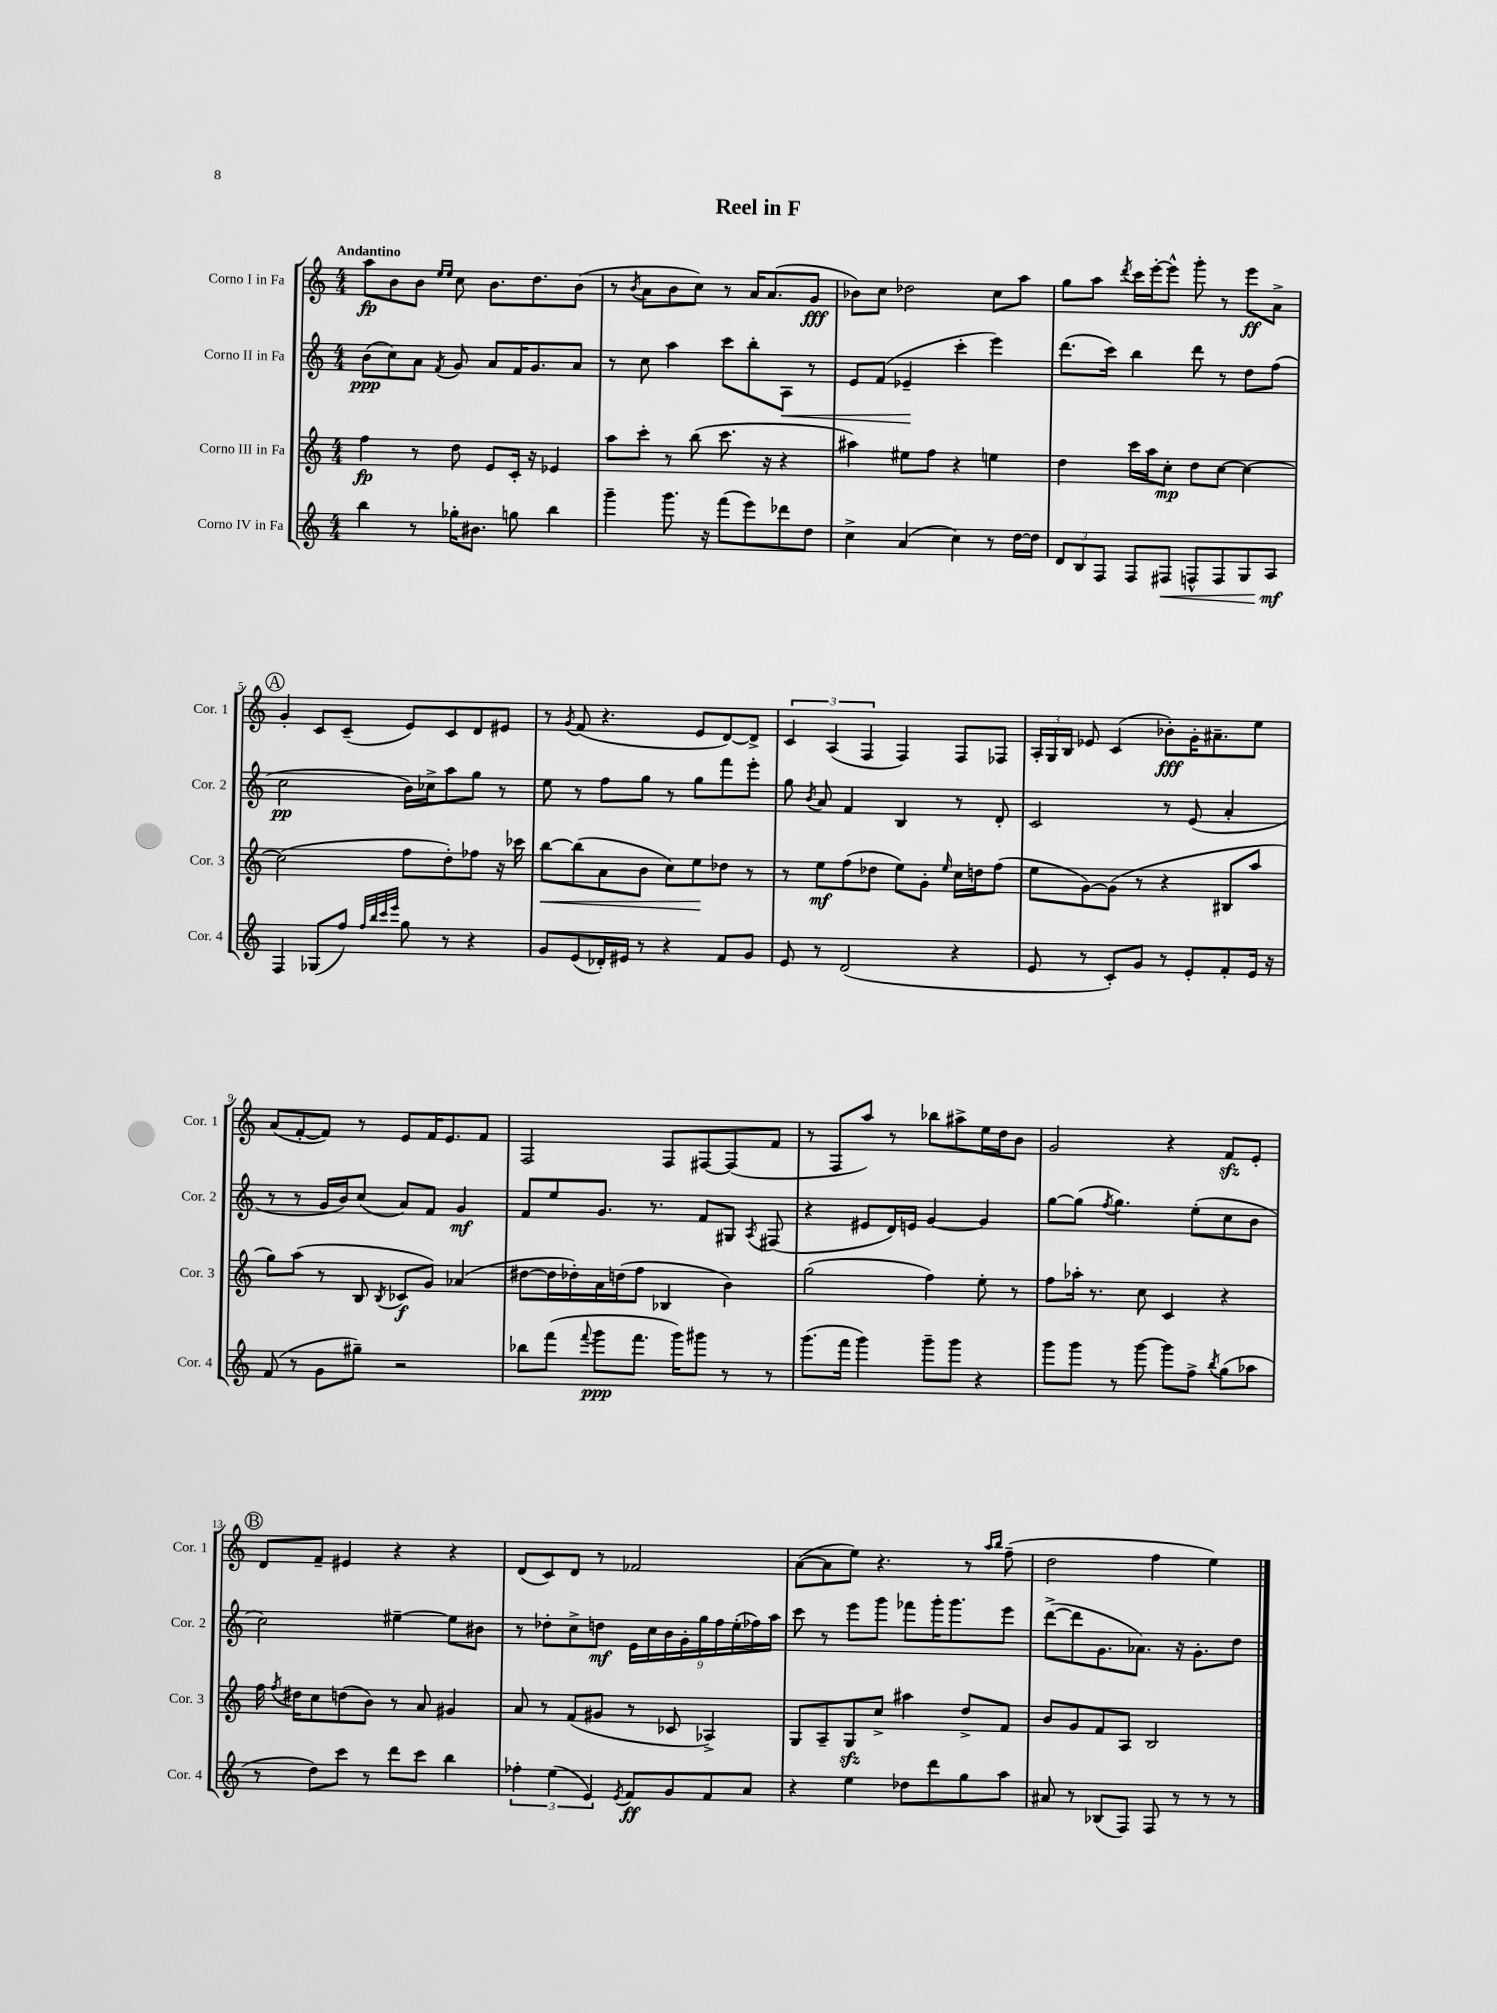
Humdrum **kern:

**kern	**dynam	**kern	**dynam	**kern	**dynam	**kern	**dynam
*part4	*part4	*part3	*part3	*part2	*part2	*part1	*part1
*staff4	*staff4	*staff3	*staff3	*staff2	*staff2	*staff1	*staff1
*I"Corno IV in Fa	*	*I"Corno III in Fa	*	*I"Corno II in Fa	*	*I"Corno I in Fa	*
*I'Cor. 4	*	*I'Cor. 3	*	*I'Cor. 2	*	*I'Cor. 1	*
*clefG2	*	*clefG2	*	*clefG2	*	*clefG2	*
*k[]	*	*k[]	*	*k[]	*	*k[]	*
*M4/4	*	*M4/4	*	*M4/4	*	*M4/4	*
=1	=1	=1	=1	=1	=1	=1	=1
!	!	!	!	!	!	!LO:TX:a:B:t=Andantino	!
4bb\	.	4ff\	fp	(8b\L	ppp	8aa\L	fp
.	.	.	.	8cc\)	.	8b\	.
8r	.	8r	.	8a\J	.	8b\J	.
.	.	.	.	.	.	16qqee/LL	.
.	.	.	.	8qf/	.	16qqee/JJ	.
16gg-X'\KL	.	8dd\	.	8g/	.	8cc\	.
8.b#X\J	.	.	.	.	.	.	.
.	.	8e/L	.	8a/L	.	8.b\L	.
8ggn\	.	16c'/Jk	.	16f/K	.	.	.
.	.	16r	.	8.g/	.	8.dd\	.
4bb\	.	4e-X/	.	.	.	.	.
.	.	.	.	8a/J	.	(8b\J	.
=2	=2	=2	=2	=2	=2	=2	=2
4ggg~\	.	8aa\L	.	8r	.	8r	.
.	.	.	.	.	.	8qb/	.
.	.	8ccc'\J	.	8cc\	.	8a\L	.
8.ggg\	.	8r	.	4aa\	.	8b\	.
.	.	(8bb\	.	.	.	8cc\J)	.
16r	.	.	.	.	.	.	.
(8fff\L	.	8.ccc\	.	8ccc\L	.	8r	.
8eee\)	.	.	.	8bb'\	.	16a/KL	.
.	.	16r	.	.	.	(8.a/	.
!	!	!	!	!	!LO:HP:b	!	!
8ddd-X\	.	4r	.	8A\J	<	.	.
8dd\J	.	.	.	8r	.	8g/J	fff
=3	=3	=3	=3	=3	=3	=3	=3
4cc^\	.	4aa#X\)	.	8e/L	.	8b-X\L)	.
.	.	.	.	(8f/J	.	8cc\J	.
(4a/	.	8ee#X\L	.	4e-X~/	.	2dd-X\	.
.	.	8ff\J	.	.	.	.	.
4cc\)	.	4r	.	4ccc'\	[	.	.
8r	.	4een\	.	4eee\)	.	8cc\L	.
[16dd\LL	.	.	.	.	.	8aa\J	.
16dd\JJ]	.	.	.	.	.	.	.
=4	=4	=4	=4	=4	=4	=4	=4
12d/L	.	4dd\	.	(8.ddd\L	.	8gg\L	.
12B/	.	.	.	.	.	.	.
.	.	.	.	.	.	8aa\J	.
12F/J	.	.	.	.	.	.	.
.	.	.	.	16ccc\Jk)	.	.	.
.	.	.	.	.	.	8qddd/	.
8F/L	.	16ccc\LL	.	4bb\	.	16ccc\LL	.
.	.	16aa\J	.	.	.	[16eee'\J	.
!	!LO:HP:b	!	!	!	!	!	!
8F#X/J	<	8cc'\J	mp	.	.	8eee^^\J]	.
8Fn^^/L	.	8dd\L	.	8ddd\	.	8ggg'\	.
8F/	.	[8cc\J	.	8r	.	8r	.
8G/	.	4cc\_	.	8dd\L	.	8eee\L	ff
8A/J	mf	.	.	(8ff\J	.	8a^\J	.
.	[	.	.	.	.	.	.
!!LO:LB:g=z
!!LO:REH:place=s1:t=A
=5	=5	=5	=5	=5	=5	=5	=5
4F/	.	(2cc\]	.	2cc\	pp	4g'/	.
(8G-X/L	.	.	.	.	.	8c/L	.
8ff/J)	.	.	.	.	.	(8c~/J	.
32qqff/LLL	.	.	.	.	.	.	.
32qqbb/	.	.	.	.	.	.	.
32qqccc/	.	.	.	.	.	.	.
32qqeee/JJJ	.	.	.	.	.	.	.
8gg\	.	8ff\L	.	16b\LL)	.	8e/L)	.
.	.	.	.	16cc-X^\J	.	.	.
8r	.	8dd'\)	.	8aa\	.	8c/	.
4r	.	8ff-X\J	.	8gg\J	.	8d/	.
.	.	16r	.	8r	.	8e#X/J	.
.	.	16ccc-X\	.	.	.	.	.
=6	=6	=6	=6	=6	=6	=6	=6
!	!	!	!LO:HP:b	!	!	!	!
8g/L	.	[8bb\L	<	8ee\	.	8r	.
.	.	.	.	.	.	8qg/	.
(8e/	.	(8bb\]	.	8r	.	(8f/	.
16d-X'/L)	.	8a\	.	8ff\L	.	4.r	.
16e#X/JJ	.	.	.	.	.	.	.
8r	.	8b\J	.	8gg\J	.	.	.
4r	.	8cc\L)	.	8r	.	.	.
.	.	8ee\	.	8gg\L	.	8e/L	.
8f/L	.	8dd-X\J	[	8fff\	.	[8d/)	.
8g/J	.	8r	.	8eee'\J	.	8d^/J]	.
=7	=7	=7	=7	=7	=7	=7	=7
8e/	.	8r	.	8gg\	.	6c/	.
.	.	.	.	8qb/	.	.	.
8r	.	8ee\L	mf	8a/	.	.	.
.	.	.	.	.	.	(6A/	.
(2d/	.	(8ff\	.	4f/	.	.	.
.	.	.	.	.	.	6F/	.
.	.	8dd-X\J	.	.	.	.	.
.	.	8ee\L)	.	4B/	.	4F/)	.
.	.	8g'\J	.	.	.	.	.
.	.	16qqee/	.	.	.	.	.
4r	.	16cc\LL	.	8r	.	8F/L	.
.	.	16ddn\J	.	.	.	.	.
.	.	(8ff\J	.	8d'/	.	8F-X/J	.
=8	=8	=8	=8	=8	=8	=8	=8
8e/	.	8ee\L	.	2c/	.	24A'/LL	.
.	.	.	.	.	.	24G/	.
.	.	.	.	.	.	24B/JJ	.
8r	.	[8g\)	.	.	.	8e-X/	.
8c'/L)	.	(8g\J]	.	.	.	(4c/	.
8g/J	.	8r	.	.	.	.	.
8r	.	4r	.	8r	.	8b-X'\L)	fff
8e'/L	.	.	.	(8e/	.	16g'\K	.
.	.	.	.	.	.	8.a#X~\	.
8f'/	.	8B#X/L	.	4a'/	.	.	.
16e/Jk	.	8aa/J	.	.	.	8ee\J	.
16r	.	.	.	.	.	.	.
!!LO:LB:g=z
=9	=9	=9	=9	=9	=9	=9	=9
(8f/	.	8gg\L)	.	8r	.	(8a/L	.
8r	.	(8aa\J	.	8r	.	[8f'/	.
8g\L	.	8r	.	16g/LL	.	8f/J])	.
.	.	.	.	16b/J)	.	.	.
8gg#X~\J)	.	8B/	.	(8cc/J	.	8r	.
.	.	8qB/	.	.	.	.	.
2r	.	8c-X/L	f	8a/L)	.	8e/L	.
.	.	8g/J)	.	8f/J	.	16f/K	.
.	.	.	.	.	.	8.e/	.
.	.	(4a-X/	.	4g/	mf	.	.
.	.	.	.	.	.	8f/J	.
=10	=10	=10	=10	=10	=10	=10	=10
8bb-X\L	.	[8dd#X\L	.	8f/L	.	2F/	.
(8fff\J	.	16dd#\L]	.	8ee/	.	.	.
.	.	16dd-X'\)	.	.	.	.	.
8qqfff/	.	.	.	.	.	.	.
8ggg\L	ppp	16a\	.	8.g/J	.	.	.
.	.	(16ddn\J	.	.	.	.	.
8.fff\J	.	8ff\J	.	.	.	.	.
.	.	.	.	8.r	.	.	.
.	.	4B-X/	.	.	.	8F/L	.
16ggg\KL)	.	.	.	.	.	.	.
8ggg#X\J	.	.	.	8f/L	.	[8F#X/	.
8r	.	4b\)	.	8G#X/J	.	(8F#/]	.
.	.	.	.	8qA/	.	.	.
8r	.	.	.	(8F#X/	.	8f/J	.
=11	=11	=11	=11	=11	=11	=11	=11
(8.ggg\L	.	(2gg\	.	4r	.	8r	.
.	.	.	.	.	.	8F/L	.
16fff\Jk	.	.	.	.	.	.	.
4ggg\)	.	.	.	8e#X/L	.	8aa/J)	.
.	.	.	.	16d/L)	.	8r	.
.	.	.	.	16en/JJ	.	.	.
8ggg~\L	.	4ff\)	.	[4g/	.	8bb-X\L	.
8ggg\J	.	.	.	.	.	8aa#X^\	.
4r	.	8ee'\	.	4g/]	.	16ee\L	.
.	.	.	.	.	.	16dd\J	.
.	.	8r	.	.	.	8b\J	.
=12	=12	=12	=12	=12	=12	=12	=12
8ggg\L	.	8ff\L	.	[8gg\L	.	2g/	.
8ggg\J	.	16aa-X'\Jk	.	(8gg\J]	.	.	.
.	.	8.r	.	.	.	.	.
.	.	.	.	8qff/	.	.	.
8r	.	.	.	4.gg\)	.	.	.
[8ggg\	.	8cc\	.	.	.	.	.
8ggg\L]	.	4c/	.	.	.	4r	.
8ff^\J	.	.	.	(8ee'\L	.	.	.
8qbb/	.	.	.	.	.	.	.
(8gg\L	.	4r	.	8cc\	.	8fzz/L	.
8aa-X\J	.	.	.	8b\J	.	8e'/J	.
!!LO:LB:g=z
!!LO:REH:place=s1:t=B
=13	=13	=13	=13	=13	=13	=13	=13
8r	.	16ff\	.	2cc\)	.	8d/L	.
.	.	8qff/	.	.	.	.	.
.	.	16dd#X\KL	.	.	.	.	.
8dd\L)	.	8cc\	.	.	.	8f~/J	.
8ccc\J	.	(8ddn\	.	.	.	4e#X/	.
8r	.	8b\J)	.	.	.	.	.
8ddd\L	.	8r	.	[4ee#X~\	.	4r	.
8ccc\J	.	8a/	.	.	.	.	.
4bb\	.	4g#X/	.	8ee#\L]	.	4r	.
.	.	.	.	8b#X\J	.	.	.
=14	=14	=14	=14	=14	=14	=14	=14
6ff-X'\	.	8a/	.	8r	.	(8d/L	.
.	.	8r	.	8dd-X'\L	.	8c/)	.
(6ee\	.	.	.	.	.	.	.
.	.	(8f/L	.	8cc^\	.	8d/J	.
6e/)	.	.	.	.	.	.	.
.	.	8g#X/J	.	8ddn\J	mf	8r	.
8qe/	.	.	.	.	.	.	.
8f/L	ff	8r	.	18e\LL	.	2f-X/	.
.	.	.	.	18cc\	.	.	.
.	.	.	.	18b\	.	.	.
8g/	.	8c-X/	.	.	.	.	.
.	.	.	.	18g'\	.	.	.
.	.	.	.	18gg\	.	.	.
8f/	.	4A-X^/)	.	.	.	.	.
.	.	.	.	18ff\	.	.	.
.	.	.	.	(18ee'\	.	.	.
8a/J	.	.	.	.	.	.	.
.	.	.	.	18ff-X\)	.	.	.
.	.	.	.	18aa\JJ	.	.	.
=15	=15	=15	=15	=15	=15	=15	=15
4r	.	8G/L	.	8ccc\	.	([8a\L	.
.	.	8A~/	.	8r	.	8a\]	.
4ee\	.	8Gzz/	.	8eee\L	.	8ee\J)	.
.	.	8cc^/J	.	8ggg\J	.	4.r	.
8dd-X\L	.	4aa#X\	.	8fff-X\L	.	.	.
8ddd\	.	.	.	16ggg'\K	.	.	.
.	.	.	.	8.ggg\	.	.	.
8gg\	.	8dd^/L	.	.	.	8r	.
.	.	.	.	.	.	16qqaa/LL	.
.	.	.	.	.	.	16qqbb/JJ	.
8aa\J	.	8f/J	.	8eee\J	.	(8ff~\	.
=16	=16	=16	=16	=16	=16	=16	=16
8a#X/	.	8b/L	.	([8ddd^\L	.	2dd\	.
8r	.	8g/	.	8ddd\]	.	.	.
(8B-X/L	.	8f/	.	8.g\	.	.	.
8F/J)	.	8A/J	.	.	.	.	.
.	.	.	.	8.a-X\J)	.	.	.
8F/	.	2B/	.	.	.	4ff\	.
8r	.	.	.	16r	.	.	.
.	.	.	.	8.g'\L	.	.	.
8r	.	.	.	.	.	4ee\)	.
8r	.	.	.	8dd\J	.	.	.
==	==	==	==	==	==	==	==
*-	*-	*-	*-	*-	*-	*-	*-
